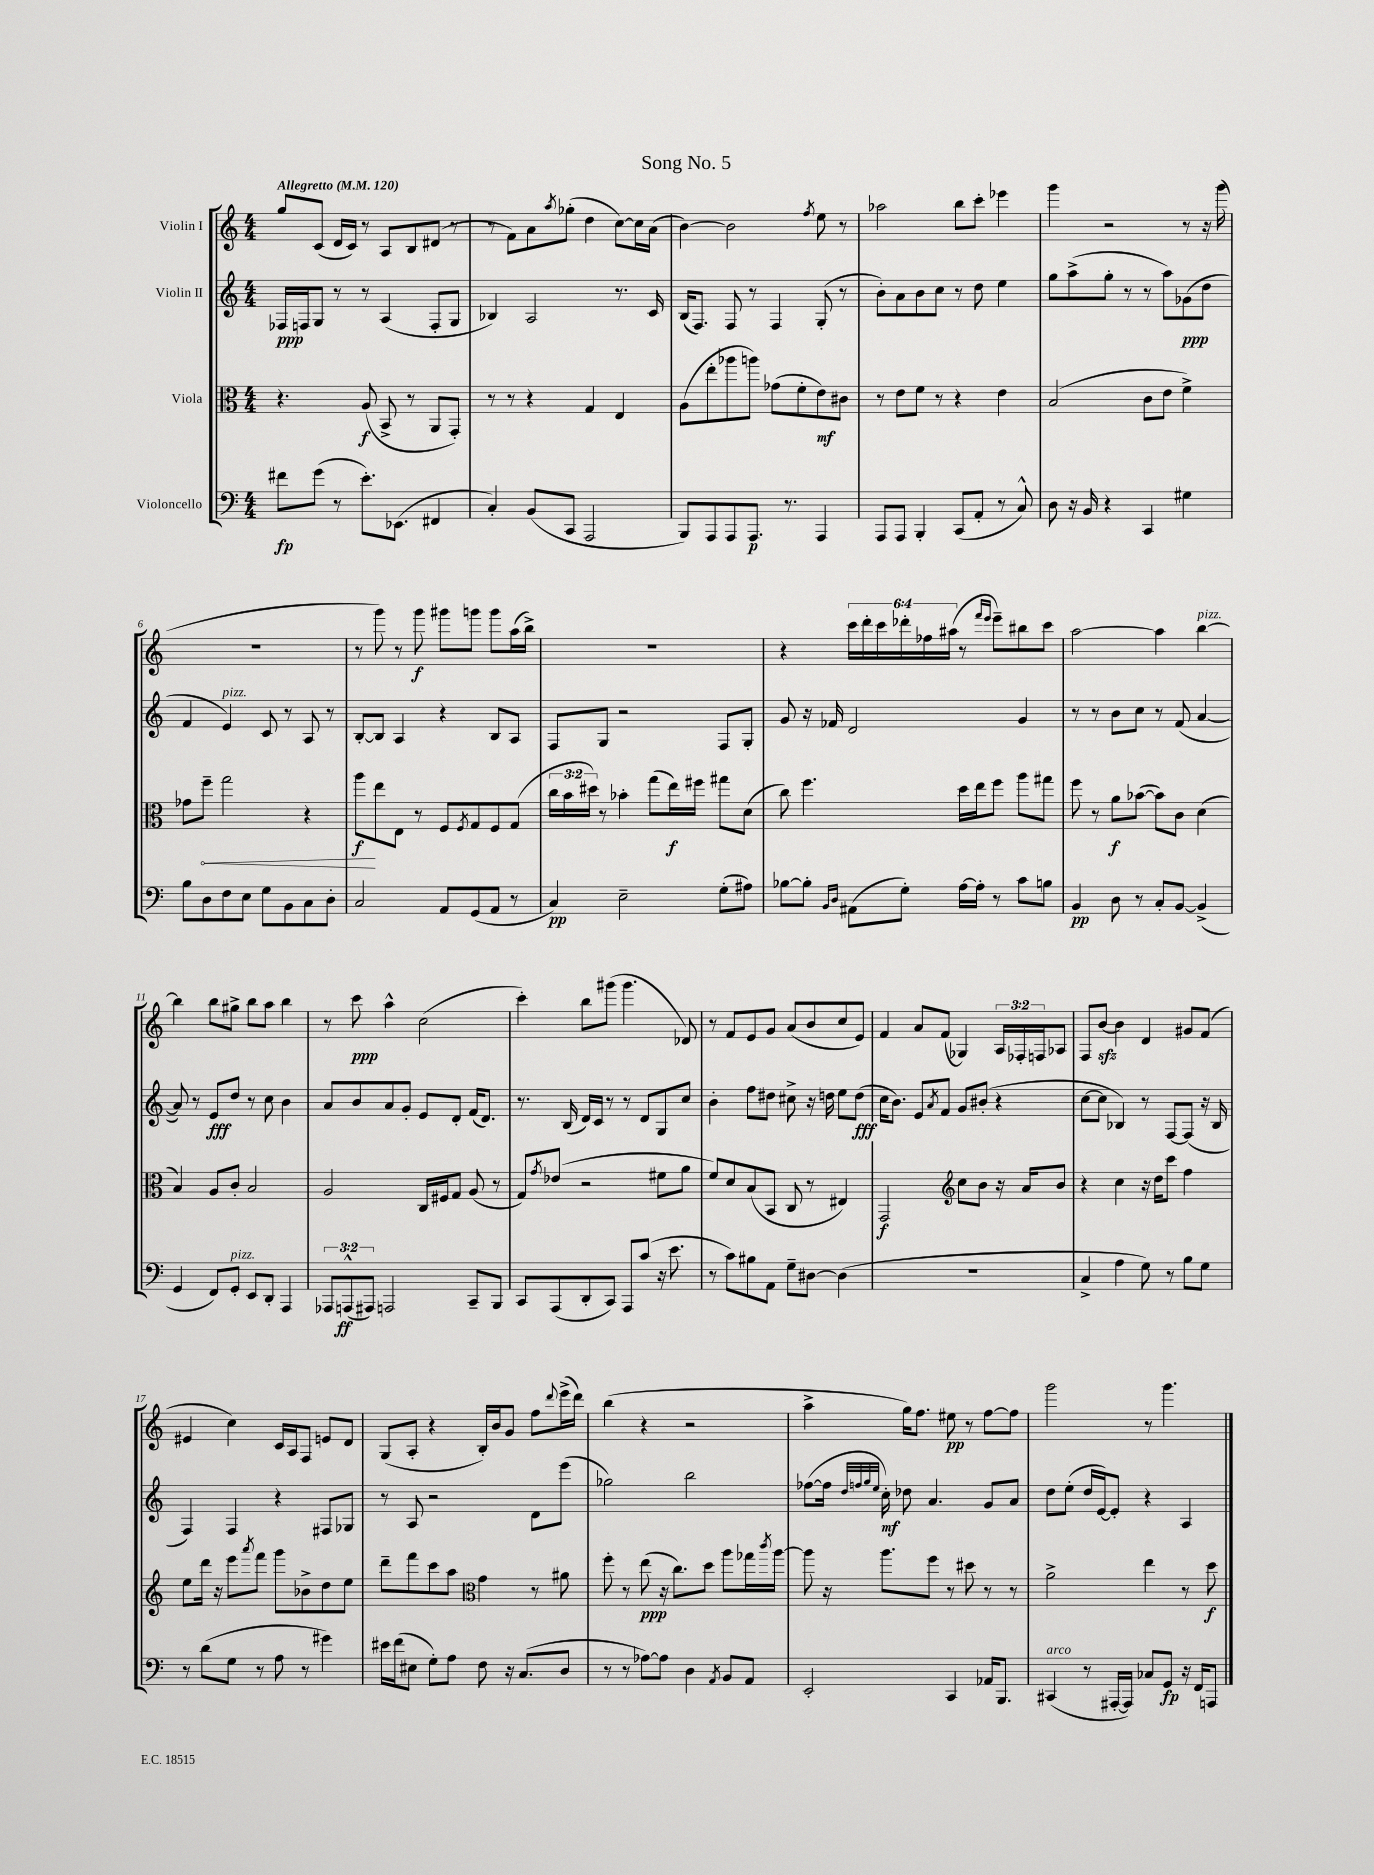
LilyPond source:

\header { title = "Song No. 5" }
<<
\new StaffGroup <<
\new Staff = "s0" \with { instrumentName = "Violin I" } {
    \clef treble \key c \major \numericTimeSignature \time 4/4 \override Staff.TupletNumber.text = #tuplet-number::calc-fraction-text \tempo "Allegretto" 4 = 120
    g''8 c'8( d'16 c'16) r8 a8 b8 dis'8( r8 |
    r8 f'8) a'8 \acciaccatura { a''8 } ges''8-.( d''4 c''8~) c''16 a'16( |
    b'4~) b'2 \acciaccatura { f''8 } e''8 r8 |
    aes''2 b''8 c'''8-. ees'''4 |
    g'''4 r2 r8 r16 g'''16( |
    R1 |
    r8 g'''8) r8 g'''8\f gis'''8 g'''8 g'''8 a''16( b''16->) |
    R1 |
    r4 \tuplet 6/4 { c'''16 d'''16-. c'''16 des'''16-. fes''16 ais''16( } r8 \grace { f'''16 e'''16 } e'''8--) bis''8 c'''8 |
    a''2~ a''4 b''4~^\markup { \italic "pizz." } |
    b''4 b''8 gis''8-> b''8 a''8 b''4 |
    r8 c'''8\ppp a''4-^ c''2( |
    c'''4-.) b''8 gis'''8( gis'''4. des'8) |
    r8 f'8 e'8 g'8 a'8( b'8 c''8 e'8) |
    f'4 a'8 f'8( ges4) \tuplet 3/2 { a16 fes16-. f16 } aes8 |
    f8 b'8~\sfz b'4 d'4 gis'8 f'8( |
    eis'4 c''4) c'16 a16 f8 e'8 d'8 |
    g8( a8-. r4 b16-.) b'16 g'8 f''8 \appoggiatura { d'''8 } e'''16->( d'''16) |
    b''4( r4 r2 |
    a''4-> g''16) f''8. eis''8\pp r8 f''8~ f''8 |
    g'''2 r8 g'''4. \bar "|." |
}
\new Staff = "s1" \with { instrumentName = "Violin II" } {
    \clef treble \key c \major \numericTimeSignature \time 4/4
    fes16\ppp f16 g8 r8 r8 a4( f8-. g8 |
    bes4) a2 r8. c'16 |
    b16( f8.) f8 r8 f4 g8-.( r8 |
    b'8-.) a'8 b'8 c''8 r8 d''8 e''4 |
    g''8 a''8->( g''8-. r8 r8 a''8) ges'8\ppp( d''8 |
    f'4 e'4^\markup { \italic "pizz." }) c'8 r8 a8 r8 |
    b8~-. b8 a4 r4 b8 a8 |
    f8 g8 r2 f8 g8-. |
    g'8 r16 fes'16 d'2 g'4 |
    r8 r8 b'8 c''8 r8 f'8( a'4~ |
    a'8) r8 e'8\fff d''8 r8 c''8 b'4 |
    a'8 b'8 a'8 g'8-. e'8 d'8-. f'16( d'8.) |
    r8. b16( d'16) c'16 r8 r8 d'8 g8 c''8 |
    b'4-. f''8 dis''8 cis''8-> r16 d''16 e''8 d''8\fff( |
    c''16 b'8.) e'8 \acciaccatura { a'8 } f'8 g'8 bis'8-.( r4 |
    c''8~ c''8 bes4) r8 f8~ f8( r16 bes16 |
    f4) f4 r4 fis8 ges8 |
    r8 a8 r2 d'8 e'''8( |
    ges''2) b''2 |
    fes''8~( fes''16 \grace { d''32 f''32 g''32 e''32 } c''16-.\mf) des''8 a'4. g'8 a'8 |
    d''8 e''8-.( d''16 e'16~) e'8-. r4 a4 \bar "|." |
}
\new Staff = "s2" \with { instrumentName = "Viola" } {
    \clef alto \key c \major \numericTimeSignature \time 4/4 \override Staff.TupletNumber.text = #tuplet-number::calc-fraction-text
    r4. a8\f( b,8-> r8 a,8 g,8-.) |
    r8 r8 r4 g4 e4 |
    a8( e''8-. aes''8 a''8) ges'8( f'8-. e'8\mf) cis'8 |
    r8 e'8 f'8 r8 r4 e'4 |
    b2( c'8 e'8 f'4->) |
    ges'8 \once \override Hairpin.circled-tip = ##t f''8--\< g''2 r4 |
    a''8\f\! e''8 e8 r8 f8 \acciaccatura { f8 } g8 f8 g8( |
    \tuplet 3/2 { c''16 b'16 dis''16) } r8 bes'4-. g''8( e''16\f) fis''16 gis''8 d'8( |
    c''8) f''4. d''16 e''16 f''8 a''8 gis''8 |
    f''8 r8 a'8\f bes'8~( bes'8) c'8 d'4( |
    b4) a8 c'8-. b2 |
    a2 c16 fis16 g8 a8( r8 |
    g8) \acciaccatura { g'8 } ees'8( r2 fis'8 a'8 |
    f'8) d'8 b8( b,8 c8 r8 eis4) |
    g,2\f \clef treble c''8 b'8 r16 a'16 b'8 |
    r4 c''4 r16 d''16 c'''8 f''4 |
    e''8 d'''16 r16 e'''8 \acciaccatura { a'''8 } f'''8 g'''8 bes'8-> d''8 e''8 |
    d'''8-- f'''8 c'''8 a''8 \clef alto g'4 r8 ais'8 |
    f''8-. r8 e''8\ppp( r16 c''8.) d''8 a''8 ges''16 \acciaccatura { c'''8 } a''16~ |
    a''8 r16 a''8. f''8 r8 dis''8 r8 r8 |
    a'2-> e''4 r8 d''8\f \bar "|." |
}
\new Staff = "s3" \with { instrumentName = "Violoncello" } {
    \clef bass \key c \major \numericTimeSignature \time 4/4 \override Staff.TupletNumber.text = #tuplet-number::calc-fraction-text
    fis'8\fp g'8( r8 e'8.-.) ees,8.( fis,4 |
    c4-.) b,8( c,8 a,,2 |
    b,,8) a,,8 a,,8 a,,8.\p r8. a,,4 |
    a,,8 a,,8 b,,4-. c,8( a,8-. r8 c8-^) |
    d8 r16 b,16 r4 c,4 gis4 |
    b8 d8 f8 e8 g8 b,8 c8 d8-. |
    c2 a,8 g,8( a,8 r8 |
    c4\pp) e2-- g8-.( ais8) |
    bes8~ bes8-. \grace { b,16 d16 } ais,8( g8-.) a16~ a16-. r8 c'8 b8 |
    b,4\pp d8 r8 c8-. b,8~ b,4->( |
    g,4 f,8) g,8-.^\markup { \italic "pizz." } e,8 d,8-. a,,4 |
    \tuplet 3/2 { aes,,8 a,,8-^\ff( ais,,8) } a,,2 c,8-- b,,8 |
    c,8 a,,8( d,8-. c,8) a,,8 c'8( r16 e'8. |
    r8 c'8) bis8 a,8 g8-- dis8~ dis4( |
    R1 |
    c4-> a4 g8) r8 b8 g8 |
    r8 d'8( g8 r8 a8 r8 gis'4) |
    eis'16 f'16( eis8 g8-.) a8 f8 r16 c8.( d8 |
    r8 r8 aes8~) aes8 d4 \acciaccatura { a,8 } b,8 a,8 |
    e,2-. c,4 aes,16 b,,8. |
    cis,4^\markup { \italic "arco" }( r8 ais,,16~-. ais,,16) ces8 g,8\fp r16 f,16 a,,8 \bar "|." |
}
>>
>>
